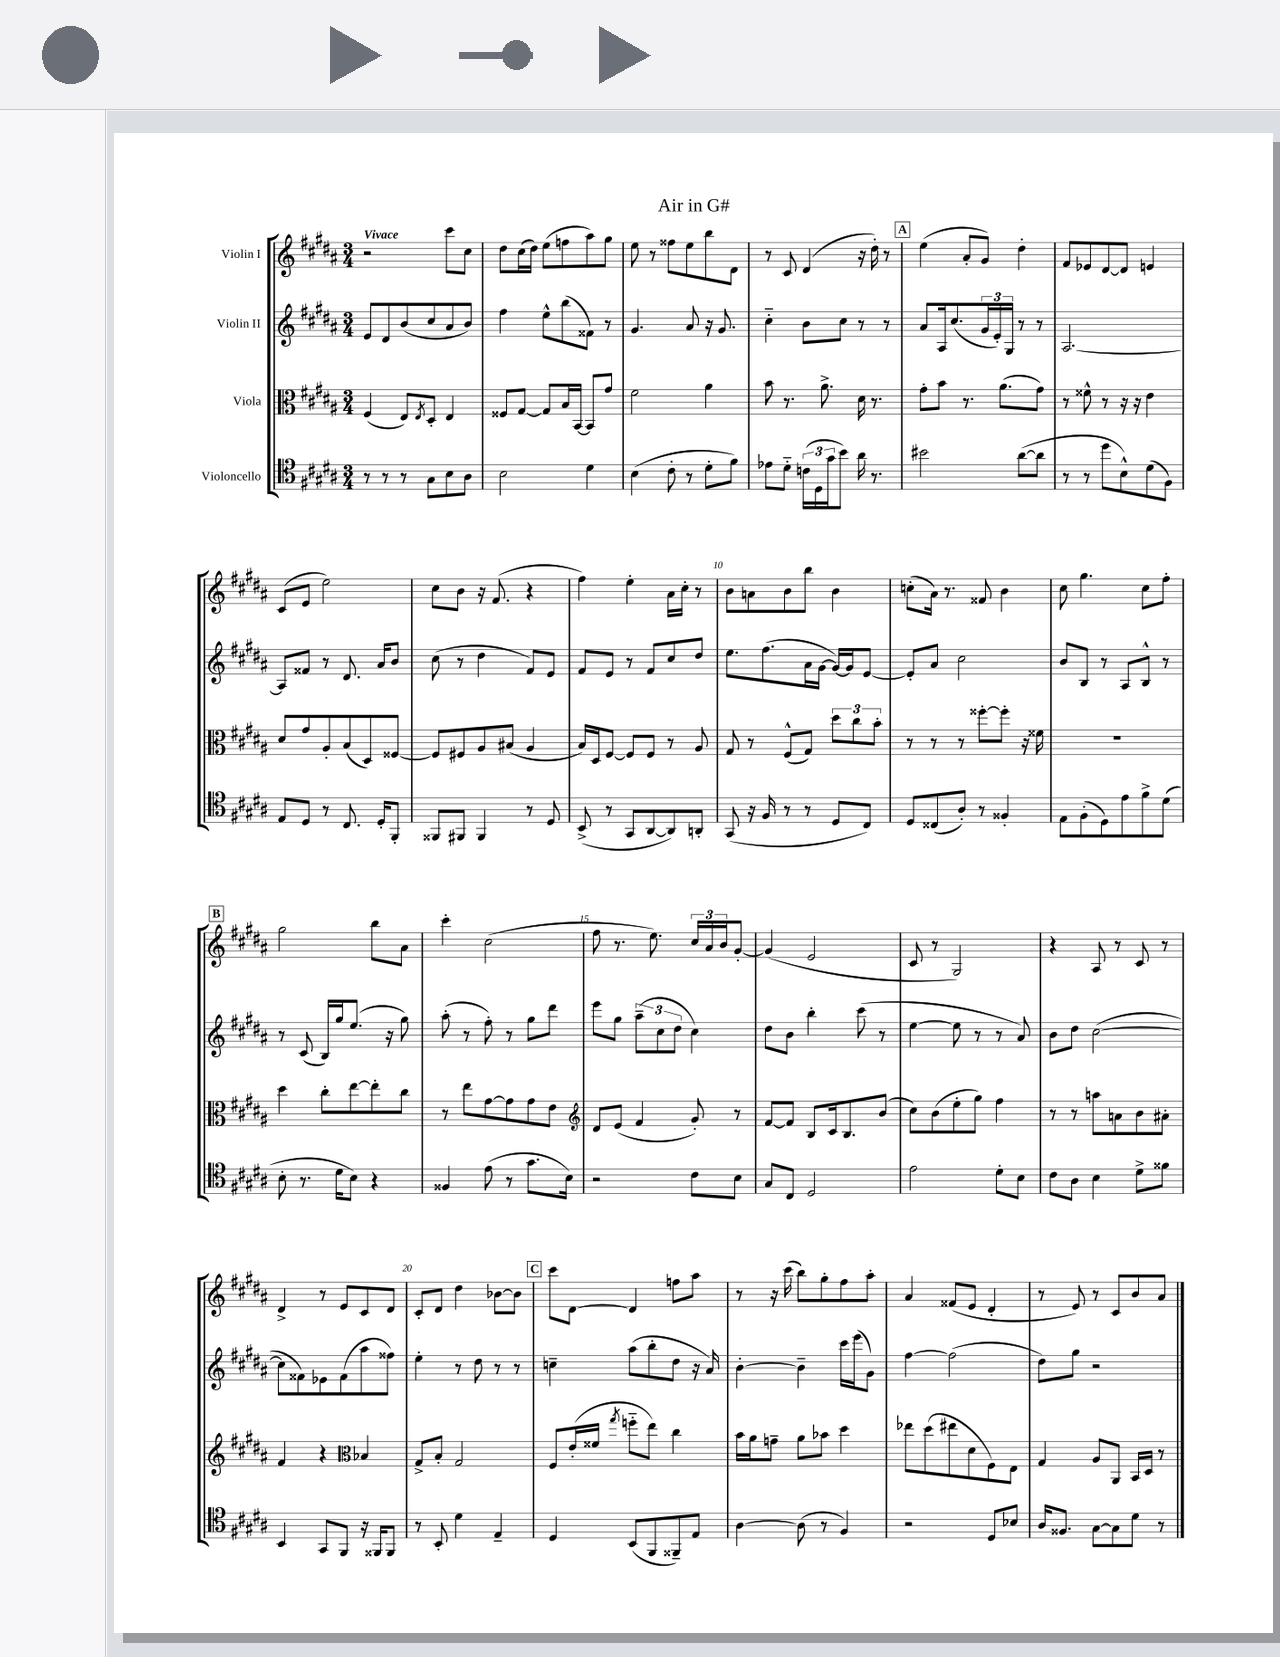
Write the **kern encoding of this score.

**kern	**kern	**kern	**kern
*staff4	*staff3	*staff2	*staff1
*clefC4	*clefC3	*clefG2	*clefG2
*k[f#c#g#d#a#]	*k[f#c#g#d#a#]	*k[f#c#g#d#a#]	*k[f#c#g#d#a#]
*M3/4	*M3/4	*M3/4	*M3/4
8r	(4F#/	8e/L	2r
8r	.	8d#/	.
8r	8E/L)	(8b/	.
.	8qE/	.	.
8G#\L	8D#'/J	8cc#/	.
8B\	4E/	8a#/	8ccc#\L
8A#\J	.	8b/J)	8cc#\J
=	=	=	=
2B\	8F##/L	4ff#\	8dd#\L
.	[8G#/J	.	(16cc#\L
.	.	.	16dd#\JJ)
.	8G#/]L	8ee^^\L	(8ee\L
.	16B/L	(8bb\	8ff\
.	[16BB/JJ	.	.
4d#\	8BB/]L	8f##\J)	8aa#\)
.	8g#/J	8r	8gg#\J
=	=	=	=
(4B\	2f#\	4.g#/	8ee\
.	.	.	8r
8c#'\	.	.	8ff##\L
8r	.	8a#/	8ee\
8d#'\L	4a#\	16r	8bb\
.	.	8.g#/	.
8f#\J)	.	.	8d#\J
=	=	=	=
8e-\L	8b\	4cc#'~\	8r
8d#'~\J	8.r	.	8c#/
(24c\LL	.	8b\L	(4d#/
24D#\	.	.	.
.	8.a#^\	.	.
24g#\J	.	.	.
8b\J)	.	8cc#\J	.
16a#\	16d#\	8r	16r
8.r	8.r	.	16dd#'\)
.	.	8r	8r
=	=	=	=
2b#\	8g#'\L	8a#/L	(4ee\
.	8b\J	16A#/k	.
.	.	(8.cc#/	.
.	8.r	.	8a#'/L
.	.	24g#/L	8g#/J)
.	.	24e'/)	.
.	(8.a#\L	.	.
.	.	24G#/JJ	.
([8a#\L	.	8r	4dd#'\
8a#\]J	8g#\J)	8r	.
=	=	=	=
8r	8r	[2.A#/	8f#/L
8r	8f##^^\	.	8e-/
8dd#\L	8r	.	[8d#/
8B^^\)	16r	.	8d#/]J
.	16r	.	.
(8d#\	4e\	.	4e/
8F#\J)	.	.	.
=	=	=	=
8E/L	8d#/L	8A#/]L	(8c#/L
8D#/J	8g#/	8f##/J	8e/J
8r	8A#'/	8r	2ee\)
8.C#/	(8B/	8.d#/	.
.	8D#/)	.	.
16D#'/LK	.	16a#/LK	.
8FF#'/J	[8F##/J	8b/J	.
=	=	=	=
8FF##/L	8F##/]L	(8cc#\	8cc#\L
8FF#/J	8F#/	8r	8b\J
4FF#/	8A#/	4dd#\	16r
.	.	.	(8.f#/
.	(8B#/J	.	.
8r	4A#/	8f#/L)	4r
8D#/	.	8e/J	.
=	=	=	=
(8BB^/	16B/LL)	8f#/L	4ff#\)
.	16D#/J	.	.
8r	[8F#/J	8e/J	.
8GG#/L	8F#/]L	8r	4ee'\
[8AA#/	8F#/J	8f#/L	.
8AA#/])	8r	8cc#/	16a#\LL
.	.	.	16cc#'\JJ
8AA'/J	8A#/	8dd#/J	8r
=	=	=	=
(8GG#/	8G#/	8.ee\L	8b\L
16r	8r	.	8a\
16F#/	.	(8.ff#\	.
8r	(8F#^^/L	.	8b\
8r	8G#/J)	16a#\L	8bb\J
.	.	[16g#\JJ	.
8D#/L	12dd#\L	16g#/_LL)	4b\
.	.	16g#/]J	.
.	12cc#\	.	.
8C#/J)	.	[8e/J	.
.	12b'\J	.	.
=	=	=	=
8D#/L	8r	8e'/]L	(8cc'\L
(8C##/	8r	8a#/J	16a#\Jk)
.	.	.	8.r
8A#'/J)	8r	2cc#\	.
8r	[8ff##'\L	.	8f##/
4F##'/	8ff##'\]J	.	4b\
.	16r	.	.
.	16f##\	.	.
=	=	=	=
8E\L	2.r	8b/L	8cc#\
(8F#'\	.	8B/J	4.gg#\
8D#\)	.	8r	.
8e\	.	8A#/L	.
8f#^\	.	8B^^/J	8cc#\L
(8d#\J	.	8r	8ff#'\J
=	=	=	=
8B'\	4dd#\	8r	2gg#\
8.r	.	(8c#/	.
.	8cc#'\L	16B/LL)	.
16d#\LK	.	16gg#/J	.
8B\J)	[8ee\	(8.ee/J	.
4r	8ee'\]	.	8bb\L
.	.	16r	.
.	8cc#\J	8gg#\)	8a#\J
=	=	=	=
4F##/	8r	(8aa#'\	4ccc#'\
.	8ee\L	8r	.
(8e\	[8g#\	8ff#'\)	(2cc#\
8r	8g#\]	8r	.
8.g#\L	8g#\	8gg#\L	.
.	8e\J	8ddd#\J	.
16B\Jk)	.	.	.
=	=	=	=
*	*clefG2	*	*
2r	8d#/L	8eee\L	8ff#\
.	(8e/J	8gg#\J	8.r
.	4f#/	(12aa#~\L	.
.	.	.	8.ee\)
.	.	12cc#\	.
.	.	12dd#\J	.
8c#\L	8g#'/)	4cc#\)	24cc#/LL
.	.	.	24a#/
.	.	.	24b/J
8B\J	8r	.	[8g#'/J
=	=	=	=
8G#/L	[8f#/L	8dd#\L	(4g#/]
8C#/J	8f#/]J	8b\J	.
2D#/	8B/L	4bb'\	2e/
.	16c#/k	.	.
.	8.B/	.	.
.	.	(8ccc#\	.
.	(8b/J	8r	.
=	=	=	=
2e\	8cc#\L)	[4ee\	8c#/
.	(8b\	.	8r
.	8ee'\	8ee\]	2G#/)
.	8gg#\J)	8r	.
8d#'\L	4ff#\	8r	.
8B\J	.	8a#/)	.
=	=	=	=
8c#\L	8r	8b\L	4r
8A#\J	8r	8dd#\J	.
4B\	8aa\L	([2cc#\	8A#/
.	8a\	.	8r
8d#^\L	8b\	.	8c#/
8f##\J	8a#'\J	.	8r
=	=	=	=
4BB/	4f#/	8cc#\]L	4d#^/
.	.	8f##\)	.
8GG#/L	4r	8e-\	8r
8FF#/J	.	(8f##\	8e/L
*	*clefC3	*	*
16r	4B-/	8aa#\	8c#/
16FF##/LK	.	.	.
8FF##/J	.	8ff##\J)	8d#/J
=	=	=	=
8r	8G#^/L	4ee'\	8c#'/L
8BB'/	8B'/J	.	8d#/J
4d#\	2G#/	8r	4dd#\
.	.	8dd#\	.
4E~/	.	8r	[8b-\L
.	.	8r	8b-\]J
=	=	=	=
4D#/	8F#/L	4cc~\	8ccc#\L
.	(16e'/L	.	[8d#\J
.	16f##/JJ	.	.
.	8qgg#/	.	.
(8BB/L	8ff'~\L	(8aa#\L	4d#/]
8FF#/	8ee\J)	8bb'\	.
8FF##~/)	4cc#\	8dd#\J	8ff\L
8E/J	.	16r	8aa#\J
.	.	16a#/)	.
=	=	=	=
[4A#\	16b\LL	[4b'\	8r
.	16a#\J	.	.
.	8g~\J	.	16r
.	.	.	(16ccc#\
(8A#\]	8a#\L	4b~\]	8bb\L)
8r	8b-\J	.	8gg#'\
4F#/)	4dd#\	16ccc#\LL	8ff#\
.	.	(16eee\J	.
.	.	8g#\J)	8aa#'\J
=	=	=	=
2r	8ee-\L	[4ff#\	4a#/
.	(8dd#\	.	.
.	8ee#\	(2ff#\]	(8f##/L
.	8d#\	.	8e/J
8D#/L	8F#\)	.	4d#'/
8B-/J	8E\J	.	.
=	=	=	=
16A#/LK	4G#/	8dd#\L)	8r
8.F##/J	.	.	.
.	.	8gg#\J	8e/)
[8G#\L	8A#/L	2r	8r
8G#\]	8AA#/J	.	8c#/L
8d#\J	16BB/LL	.	8b/
.	16D#/JJ	.	.
8r	8r	.	8a#/J
==	==	==	==
*-	*-	*-	*-
